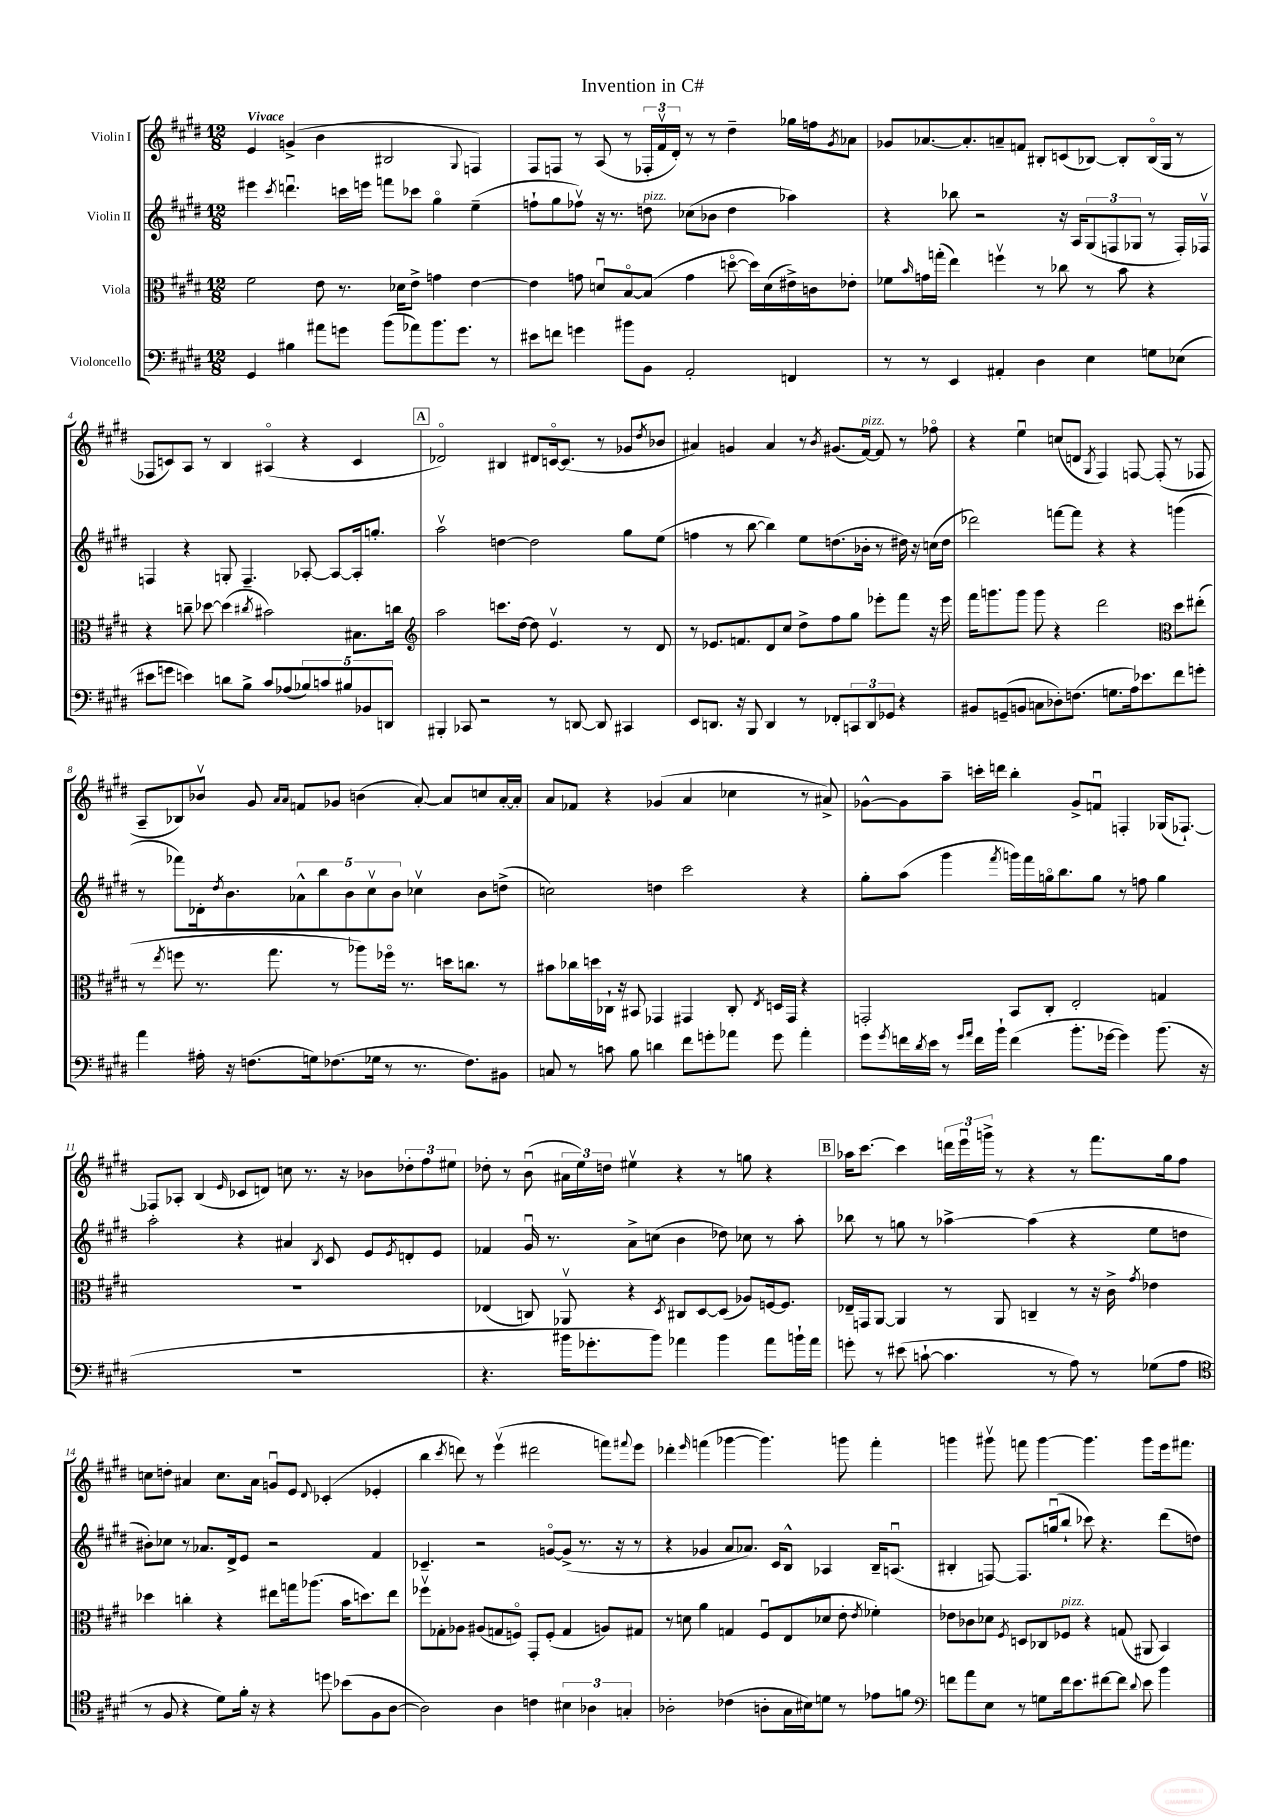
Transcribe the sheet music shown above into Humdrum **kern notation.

**kern	**kern	**kern	**kern
*staff4	*staff3	*staff2	*staff1
*clefF4	*clefC3	*clefG2	*clefG2
*k[f#c#g#d#]	*k[f#c#g#d#]	*k[f#c#g#d#]	*k[f#c#g#d#]
*M12/8	*M12/8	*M12/8	*M12/8
4GG#/	2f#\	4eee#\	4e/
.	.	8qccc#/	.
4B#\	.	4.dddu\	(4g^/
8a#\L	8e\	.	4b\
8g\J	8.r	16ccc\LL	.
.	.	16eee\JJ	.
(8b\L	.	8fff\L	2B#/
.	16d-\LK	.	.
8a-\)	8e^\J	8ccc-\J	.
8.b\	4g\	4gg#o\	.
8.g\J	.	.	.
.	.	.	8qqG#/
.	[4e\	(4ee~\	4F/)
8r	.	.	.
=	=	=	=
8e#\L	4e\]	8ff`\L	8F#/L
8f\J	.	8gg#\	8F/J
4g\	8g\	8ff-v\J)	8r
.	8du/L	16r	(8A/
.	.	8.r	.
8b#\L	[8Bo/	.	8r
8BB\J	(8B/]J	8dd\	24F-'/LL
.	.	.	24f#v/
.	.	.	24d#'/JJ)
2AA'/	4g\	(8cc-\L	8r
.	.	8b-\J	8r
.	[8ddo\	4dd\	4dd#~\
.	16dd\]LL)	.	.
.	(16d\	.	.
4FF/	16e#^\)	4aa-\)	16gg-\LL
.	16c\J	.	16ff\J
.	.	.	8qg#/
.	8e-'\J	.	8a-\J
=	=	=	=
8r	8f-\L	4r	8g-/L
.	16qqb/	.	.
8r	16g\L	.	[8.a-/
.	(16gg'\JJ	.	.
4EE/	4ee\)	8bb-\	.
.	.	.	8.a-'/]
.	.	2r	.
4AA#'/	4ffv\	.	8a~/
.	.	.	8f/J
4D#\	8r	.	8B#'/L
.	8cc-\	16r	(8c/
.	.	16A/LK	.
4E\	8r	(12G#/	[8B-/J)
.	.	12F/	.
.	8b\	.	8B-'/]L
.	.	12G-/J	.
8G\L	4r	8r	(16B-o/L
.	.	.	16G#/JJ
(8E-\J	.	16F'/LL)	8r
.	.	16F-v/JJ	.
=	=	=	=
8e#\L	4r	4F/	8F-/L
8g\J	.	.	8c/)
4e\)	8cc~\	4r	8A/J
.	[8dd-\	.	8r
8d\L	(4dd-\]	8G'/	4B/
8B^\J	.	4.F~/	.
.	8qcc#/	.	.
8c#/L	2b#\)	.	(4A#o/
(8A-/	.	.	.
10B-/)	.	[8A-'/	4r
10c/	.	.	.
.	.	8A-/_L	.
10B#/	.	.	.
.	8.B#\L	16A-'/]k	4c/
10BB-/	.	.	.
.	.	8.gg'/J	.
10DD/J	.	.	.
.	16cc\Jk	.	.
=	=	=	=
*	*clefG2	*	*
4BBB#'/	2aa\	2aav\	2d-o/)
8CC-/	.	.	.
2r	.	.	.
.	8.ccc\L	[4dd\	4B#/
.	[16dd#\Jk	.	.
.	8dd#\]	2dd\]	8d#/L
8r	4.ev/	.	[16co/k
.	.	.	(8.c/]J
[8DD/	.	.	.
8DD/]	.	.	8r
4CC#/	8r	8gg#\L	8g-/L
.	.	.	8qdd#/
.	8d#/	(8ee\J	8b-/J
=	=	=	=
8EE/L	8r	4ff\	4a#/)
8.DD/J	8.e-/L	.	.
.	.	8r	4g/
16r	8.f/	.	.
8BBB/	.	[8bb\	.
4DD/	8d#/	4bb\])	4a#/
.	8cc#/J	.	.
8r	8dd#^\L	8ee\L	8r
.	.	.	8qb/
8FF-'/L	8ff#\	(8.dd\	(8.g#/L
12CC/	8gg#\J	.	.
.	.	16b-'\Jk	[16f#/Jk)
12DD/	.	.	.
.	8eee-'\L	8r	8f#/]
12GG-/J	.	.	.
4r	8fff#\J	16dd#\)	8r
.	.	16r	.
.	16r	(16cc\LL	8ff-o\
.	16eee-\	16dd#\JJ	.
=	=	=	=
8BB#/L	16fff#\LK	2ddd-\)	4r
.	8.ggg\	.	.
(8GG~/	.	.	.
8BB/J	8ggg\J	.	4eeu\
8C\L	8ggg\	.	.
8D-'\)	4r	[8fff\L	(8cc/L
(8.F\J	.	8fff\]J	8d/J
.	.	.	8qG#/
.	2ddd#\	4r	4F#/)
8.G\L	.	.	.
16A\k)	.	4r	[8F/
8.e-\	.	.	.
.	.	.	(8F'/]
*	*clefC3	*	*
8f#\	8dd#\L	(4ggg\	8r
8g'\J	(8ee#'\J	.	8F-/
=	=	=	=
4a\	8r	8r	8A~/L
.	8qee/	.	.
.	8ff\	8fff-\L)	8B-/)
16A#'\	8.r	16d-'\k	8b-v/J
.	.	8qdd#/	.
16r	.	8.b\	.
(8.F\L	.	.	8g#/
.	8.gg#\	.	.
.	.	.	16qqa/LL
.	.	.	16qqa/JJ
.	.	10a-^^\	8f/L
16G\k)	.	.	.
.	.	10bb\	.
(8.F-\	8r	.	8g-/J
.	.	10b\	.
.	8aa-\L)	.	(4b\
.	.	10cc#v\	.
16G-\Jk	.	.	.
8r	16ff-o\Jk	.	.
.	.	10b\J	.
.	8.r	.	.
8.r	.	4cc-v\	[8a'/)
.	16dd\LK	.	8a/]L
8.F-\L)	8.cc\J	.	.
.	.	8b\L	8cc/
8BB#\J	8r	(8dd^\J	[16a'/L
.	.	.	16a'/]JJ
=	=	=	=
8C/	8b#\L	2cc\)	8a/L
8r	16cc-\L	.	8f-/J
.	16dd\	.	.
8c\	16C-`\JJ	.	4r
.	16r	.	.
8B\	8BB#/	.	.
4d\	4GG-/	4dd\	(4g-/
8f#\L	4GG#/	2ccc#\	4a/
8g'\	.	.	.
8a-\J	8C-'/	.	4cc-\
.	8qE/	.	.
8g\	16D/LL	.	.
.	16GG#/JJ	.	.
4a-'\	4r	4r	8r
.	.	.	8a#^/)
=	=	=	=
8g#\L	2GG'/	8gg#'\L	[8g-^^\L
8qg#/	.	.	.
16f\L	.	(8aa\J	8g-\]
8qd#/	.	.	.
16e\JJ	.	.	.
8r	.	4ggg#\	8aa~\J
16qqg#/LL	.	.	.
16qqa/JJ	.	.	.
16f\LL	.	.	16ccc'\LL
16b`\JJ	.	.	16ddd\JJ
.	.	8qfff#/	.
(4f\	8BB/L	16ggg\LL)	4bb'\
.	.	16fff#\	.
.	8C#'/J	16ggo\J	.
.	.	8.bb\	.
8.b'\L	2E'/	.	8g-^/L
.	.	8gg\J	8fu/J
[16g-\Jk	.	.	.
4g-\])	.	8r	4F'/
.	.	8ff\	.
(8.b\	4G/	4gg\	(16G-/LK
.	.	.	[8.F-`/J)
16r	.	.	.
=	=	=	=
1.r	1.r	2aa'\	8F-/]L
.	.	.	8A-'/J
.	.	.	(4B/
.	.	.	16qqe/
.	.	4r	8c-/L
.	.	.	8d/J)
.	.	4a#/	8cc\
.	.	.	8.r
.	.	8qB/	.
.	.	8c#/	.
.	.	.	16r
.	.	8e/L	8b-\L
.	.	8qe/	.
.	.	8d'/	12dd-'\
.	.	.	12ff#\
.	.	8e/J	.
.	.	.	12ee#\J
=	=	=	=
4.r	(4E-/	4f-/	8dd-'\
.	.	.	8r
.	8C/)	16g#u/	(8bu\
.	.	8.r	.
16b#\LK	8AA-v/	.	24a#\LL
.	.	.	24ee\)
8.g-'\	.	.	.
.	.	.	24dd\JJ
.	4r	8a^\L	4ee#v\
8b#\J)	.	(8cc\J	.
.	8qD#/	.	.
4a-\	8C#/L	4b\	4r
.	[8D#/	.	.
4b#\	(8D#/]J	8dd-\)	8r
.	8A-/L)	8cc-\	8gg\
8a-\L	[16F/k	8r	4r
.	8.F/]J	.	.
16b`\L	.	8aa'\	.
16a-\JJ	.	.	.
=	=	=	=
8g'\	16E-~/LL	8bb-\	16aa-\LK
.	16GG/J	.	[8.ccc#\J
8r	[8AA/J	8r	.
(8e#\	4AA/]	8gg\	4ccc#\]
[8c`\	.	8r	.
4.c\]	8r	[4aa-^\	24ddd\LL
.	.	.	24eeeu\
.	.	.	24ggg^\JJ
.	8AA/	.	8r
.	4C~/	(4aa-\]	4r
8r	.	.	.
8A\)	8r	4r	8r
8r	16r	.	8.fff#\L
.	16c#^\	.	.
.	8qg#/	.	.
(8G-\L	4e-\	8ee\L	.
.	.	.	16gg#\k
8A\J	.	8dd\J	8ff#\J
=	=	=	=
*clefC4	*	*	*
8r	4dd-\	8b#'\L)	8cc\L
8F#/	.	8cc-\J	8dd'\J
4r	4cc'\	8r	4a#/
.	.	8.a-/L	.
8d#\L)	4r	.	8.cc\L
.	.	16d#^/k	.
16f#'\Jk	.	8e/J	.
16r	.	.	16a#\Jk
4r	8ee#\L	2r	8gu/L
.	16gg\k	.	8e/J
.	(8.aa-\J	.	.
.	.	.	8qqd#/
8dd\	.	.	(4c-'/
(8b-\L	16b\LK	.	.
.	8.dd\)	.	.
8F#\	.	4f#/	4e-'/
[8A\J	8ee#\J	.	.
=	=	=	=
2A\])	8ff-v\L	4.c-~/	4bb\
.	8G-'\	.	.
.	.	.	8qccc#/
.	8A-\J	.	8ddd\)
.	(8A#/L	2r	8r
4A\	8G/	.	(4eeev\
.	8Fo/J)	.	.
4c\	8GG#'/L	.	2ddd#\
.	(8F'/J	[8go/L	.
6B#\	4G/	(8g^/]J	.
.	.	8.r	.
6A-\	.	.	.
.	8A/L)	.	8fff\L)
.	.	16r	.
6G'/	.	.	.
.	.	.	8qqfff#/
.	8G#/J	8r	8eee\J
=	=	=	=
2A-'\	8r	4r	4ddd-'\
.	8d\	.	.
.	.	.	16qqeee/
.	4a\	4g-/	(4fff\
(4c-\	4G/	8a/L	[4ggg-\
.	.	8.a-/J)	.
8A'\L	8F#u/L	.	4.ggg-\])
.	.	16c#/LK	.
16G#\L	(8E/	8B^^/J	.
16B#\J)	.	.	.
8d\J	8d-/J	4A-/	.
8r	8e'\	.	8ggg\
.	8qe/	.	.
8e-\L	4f-'\)	16B~/LK	4fff'\
.	.	(8.Au/J	.
8f\J	.	.	.
=	=	=	=
*clefF4	*	*	*
8f\L	8e-\L	4B#'/	4ggg\
8a\	8c-\	.	.
8E\J	8d-\J	[8F/)	8ggg#v\
.	8qF#/	.	.
8r	8D/L	8.F/]L	8fff\
8G\L	8C-/	.	[4ggg#\
.	.	(16ggu/k	.
16f\k	8F-/J	8bb`/J	.
8.e\	.	.	.
.	4r	8ccc-\)	4.ggg#\]
[8f#\	.	4.r	.
8f#\]J	(8G/	.	.
8qqd#/	.	.	.
8e\	8AA#/	.	8ggg#\L
4b\	4BB/)	(8ddd#\L	16eee\k
.	.	.	8.fff#\J
.	.	8dd\J)	.
==	==	==	==
*-	*-	*-	*-
